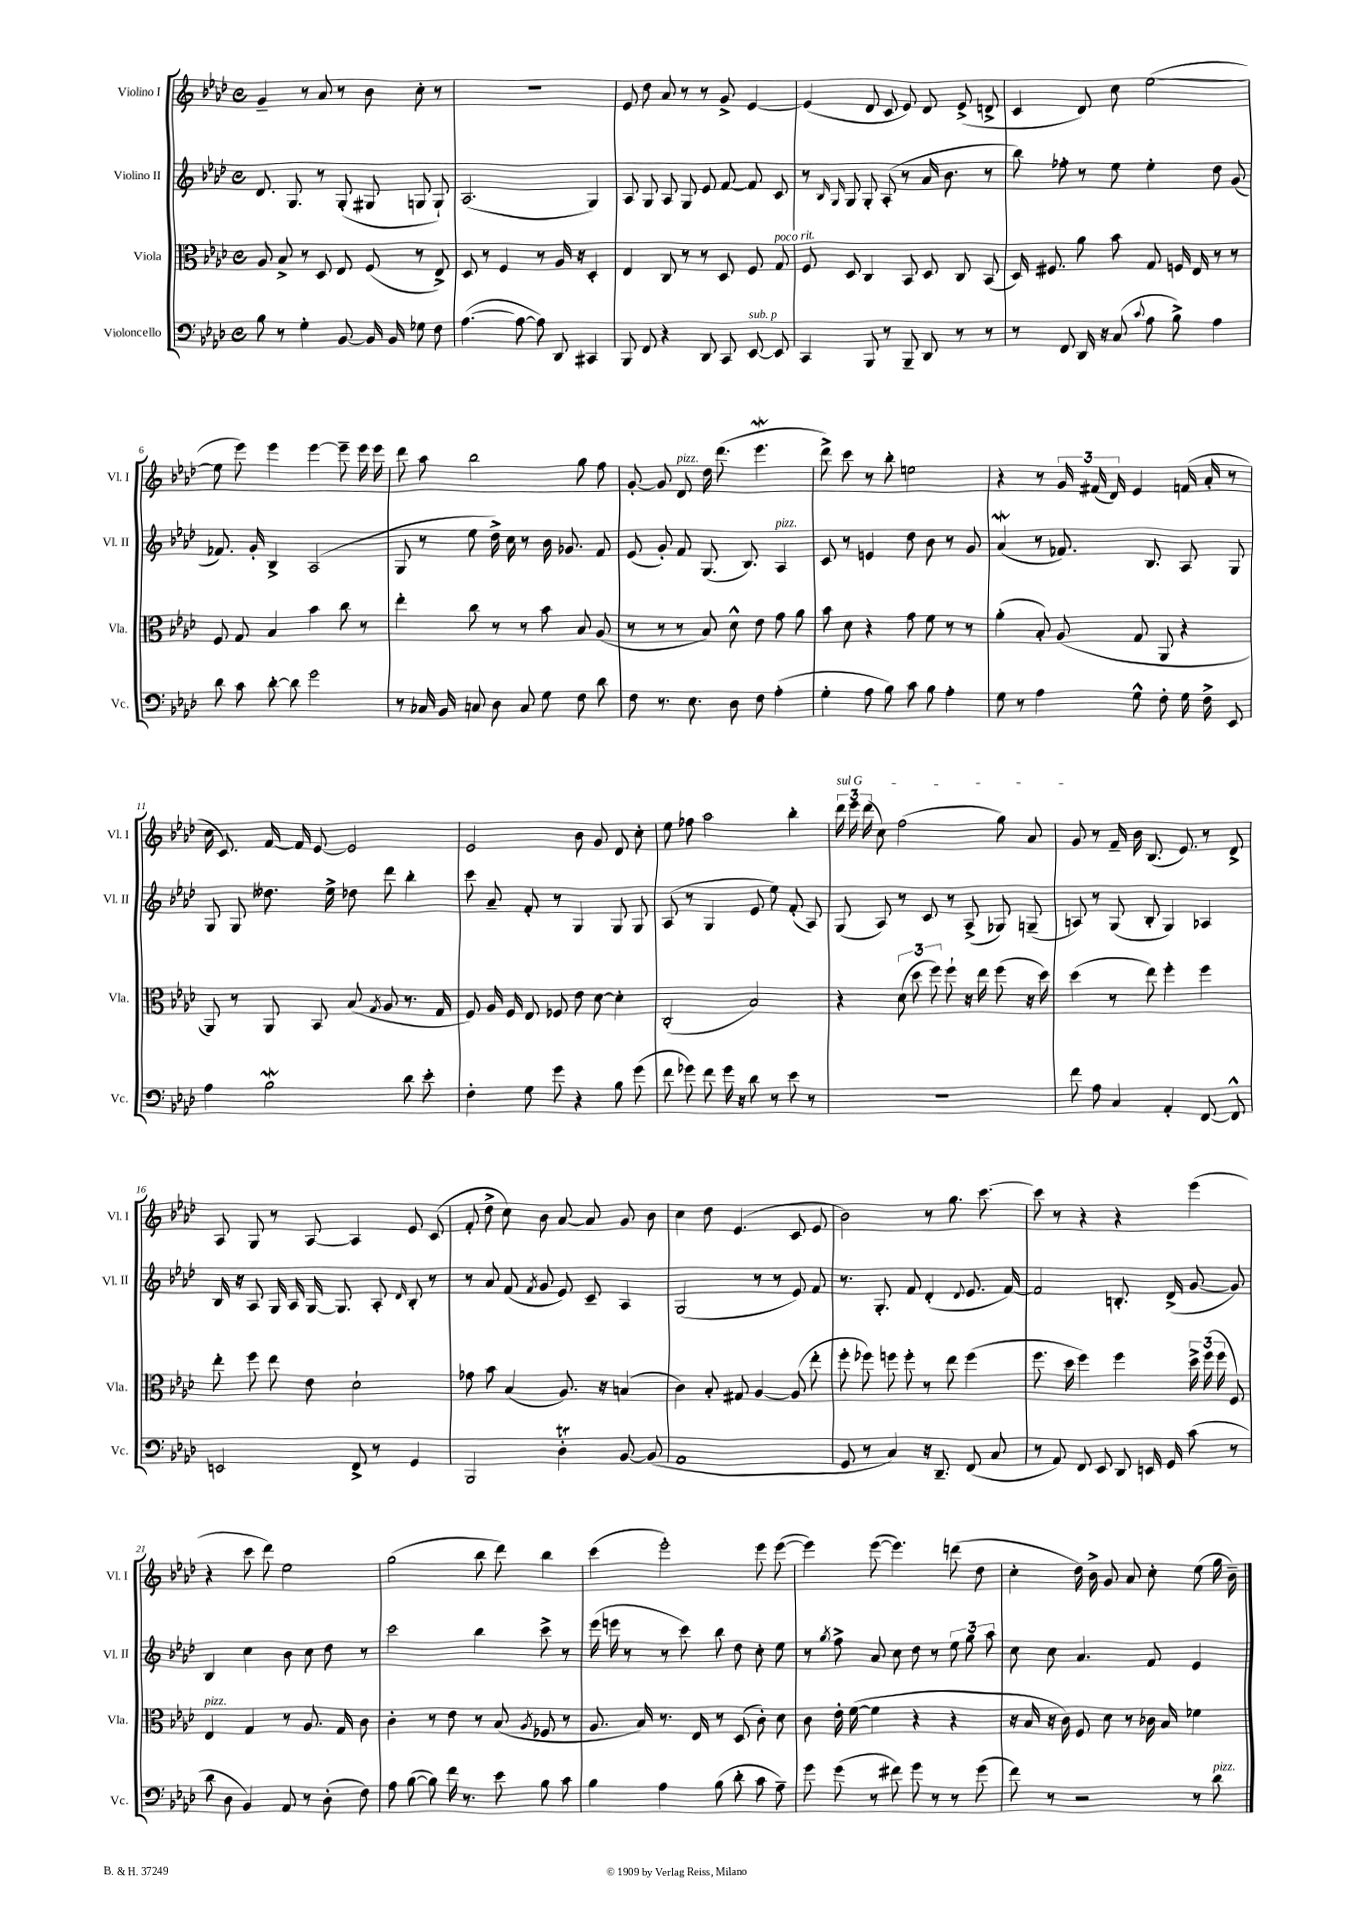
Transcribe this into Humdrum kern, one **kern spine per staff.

**kern	**kern	**kern	**kern
*staff4	*staff3	*staff2	*staff1
*clefF4	*clefC3	*clefG2	*clefG2
*k[b-e-a-d-]	*k[b-e-a-d-]	*k[b-e-a-d-]	*k[b-e-a-d-]
*M4/4	*M4/4	*M4/4	*M4/4
*met(c)	*met(c)	*met(c)	*met(c)
8B-	8A-	8.d-	4g~
8r	8B-^	.	.
.	.	8.G	.
4G'	8r	.	8r
.	8D-	8r	8a-
[8BB-	8E-	(8G'	8r
16BB-]	(8F	8G#	8b-
16BB-	.	.	.
8G-	8r	8G	8cc'
8F	8E-^)	8G`)	8r
=	=	=	=
([4.A-	8D-	(2.A-	1r
.	8r	.	.
.	4F	.	.
8A-_	.	.	.
8A-])	8r	.	.
8DD-	16A-	.	.
.	16r	.	.
4CC#	4D-'	4G)	.
=	=	=	=
8BBB-	4E-	8A-	8e-
8FF	.	8G	8dd-
4r	8C	8A-	8a-
.	8r	8G	8r
8DD-	8r	8e-	8r
8CC	8D-	[8f	8g^
[8EE-	8F	8f]	[4e-
8EE-]	8G	8c	.
=	=	=	=
4CC	8F	8r	(4e-]
.	.	16qqB-	.
.	.	16qqG	.
.	8D-	8G	.
8BBB-	4C	8G'	8d-
8r	.	(8A-'	8c
8BBB-~	8BB-	8r	8e-)
8DD-	8D-	16a-	8d-
.	.	8.b-	.
8r	8C	.	(8e-^
8r	(8BB-	8r	8d^
=	=	=	=
8r	16D-)	8bb-)	4c
.	8.F#	.	.
8FF	.	8ff-'	.
16DD-	8a-	8r	8d-)
16r	.	.	.
(8C	8b-	8ee-	8cc
8qqc	.	.	.
8A-	8G	4ee-'	([2ee-
8B-^)	16F	.	.
.	16E-	.	.
4A-	8r	8dd-	.
.	8r	(8g	.
=	=	=	=
8d-	8F	8.f-)	8ee-]
8c	8G	.	8eee-)
.	.	16g'	.
[8d-'	4B-	4B-^	4eee-
8d-]	.	.	.
2g	4b-	(2A-	[4eee-
.	8cc	.	8eee-~]
.	8r	.	16eee-
.	.	.	16eee-
=	=	=	=
8r	4ee-'	8G	8ddd-
16C-	.	8r	8aa-
16BB-	.	.	.
8C	8cc	8ee-	2bb-
8D-	8r	16dd-^)	.
.	.	16cc	.
8C	8r	8r	.
8G	8b-	16b-	.
.	.	8.g-	.
8F	8B-	.	8gg
8d-	(8A-	8f	8ff
=	=	=	=
8F	8r	(8e-	[8g'
8.r	8r	8g')	8g]
.	8r	8f	8d-
8.E-	.	.	.
.	8B-)	(8.G	16dd-
.	.	.	(8.ddd-
8D-	8d-^^	.	.
.	.	8.B-)	.
8F	8e-	.	4.eee-
(4A-'	8g	4A-	.
.	8a-	.	.
=	=	=	=
4G'	8b-	8c	8ddd-^)
.	8d-	8r	8ccc
8A-	4r	4e	8r
8B-)	.	.	8bb-'
8c	8g	8dd-	2ee
8B-	8f	8b-	.
4A-'	8r	8r	.
.	8r	8g	.
=	=	=	=
8G	(4a-'	(4a-	4r
8r	.	.	.
4A-	8B-')	8r	8r
.	(8A-	8.f-)	24g
.	.	.	(24f#
.	.	.	24d-)
8G^^	8G	.	4e-
.	.	8.B-	.
8F'	8AA-	.	.
16G	4r	8A-	(16f
16F^	.	.	16a-'
8EE-	.	8G	8r
=	=	=	=
4A-	8AA-)	8G	16cc
.	.	.	8.c)
.	8r	8G	.
2B-	8AA-	8.dd--	[16f
.	.	.	16f]
.	8BB-	.	[8e-
.	.	16ee-^	.
.	(8B-	8dd-	2e-]
.	8qG	.	.
.	8A-	8ddd-	.
8d-	8.r	4bb-'	.
8e-'	.	.	.
.	16G	.	.
=	=	=	=
4F'	8F)	8ccc	2e-
.	16A-	8a-~	.
.	16F	.	.
8G	8E-	8f'	.
8g	8F-	8r	.
4r	8e-	4G	8b-
.	[8d-	.	8g
8B-	4d-']	8G	8d-
(8g	.	8G	8cc'
=	=	=	=
8f	(2C'	(8A-	8ee-
8g-)	.	8r	8ff-
8f	.	4G	2aa-
16g-	.	.	.
16r	.	.	.
8d-	2B-)	8e-	.
8r	.	8ee-)	.
8e-	.	(8f'	4bb-'
8r	.	8A-)	.
=	=	=	=
1r	4r	(8G	24ddd-
.	.	.	24eee-
.	.	.	(24ddd-
.	.	8A-)	8cc)
.	(12d-	8r	(2ff
.	12dd-	.	.
.	.	8c	.
.	12ff)	.	.
.	8ff`	8r	.
.	16r	(8A-^	.
.	16ee-	.	.
.	(8ff	8G-)	8gg)
.	16r	(8G~	8a-
.	16dd-)	.	.
=	=	=	=
8f	(4dd-	8A)	8g
8A-	.	8r	8r
4C	8r	(8G	16f~
.	.	.	16b-
.	8ee-)	8B-'	(8.B-
4AA-'	4ff'	4G)	.
.	.	.	8.e-)
[8FF	4ff	4A-	8r
8FF^^]	.	.	8d-^
=	=	=	=
2EE	8ee-'	16B-	8A-
.	.	16r	.
.	8ff	8A-	8G
.	8ee-	16G	8r
.	.	16A-	.
.	8e-	[16G	[8A-
.	.	8.G]	.
8FF^	2d-`	.	4A-]
8r	.	8A-'	.
.	.	16qqd-	.
4GG	.	8B-'	8e-
.	.	8r	(8c
=	=	=	=
2BBB-	8g-	8r	8f'
.	8b-	8a-	8dd-^
.	(4B-	(8f	8cc)
.	.	8qf	.
.	.	8g	8b-
4D-'	8.A-)	8e-)	[8a-
.	.	8c~	8a-]
.	16r	.	.
[8BB-	(4B	4A-	8g
(8BB-]	.	.	8b-
=	=	=	=
1AA-	4c)	(2G	4cc
.	8B-'	.	8dd-
.	8G#	.	(4.e-
.	[4A-	8r	.
.	.	8r	.
.	(8A-]	8e-)	8c
.	8ee-'	8f	8e-
=	=	=	=
8GG	8ff'	8.r	2b-)
8r	8ff-)	.	.
.	.	8.G'	.
4C)	8ff	.	.
.	8ff'	8f	.
16r	8r	(4d-'	8r
8.DD-~	.	.	.
.	8ee-	.	8.gg
.	.	8qqd-	.
(8FF	(4ff	8.e-	.
.	.	.	[8.ccc
8C	.	.	.
.	.	[16f)	.
=	=	=	=
8r	8.ff	2f]	8ccc]
8AA-)	.	.	8r
.	16dd-	.	.
8FF	4ff)	.	4r
8EE-	.	.	.
8DD-	4ff	8.B'	4r
16EE	.	.	.
16GG	.	(16d-^	.
(8c	24dd-^	[8g	(4eee-
.	(24ff	.	.
.	24ff	.	.
8r	8F)	8g])	.
=	=	=	=
8d-	4E-	4B-	4r
8D-	.	.	.
4BB-)	4G	4cc	8ccc
.	.	.	8ddd-)
8AA-	8r	8b-	2ee-
8r	8.A-	8cc	.
(8D-'	.	8dd-	.
.	16G	.	.
8F)	8c	8r	.
=	=	=	=
8A-	4c'	2ccc	(2gg
([8B-	.	.	.
8B-])	8r	.	.
16f	8e-	.	.
8.r	.	.	.
.	8r	4bb-	8bb-
8e-	(8B-	.	8ddd-)
.	8qA-	.	.
8B-	8F-	8ccc^	4bb-
8c	8r	8r	.
=	=	=	=
4B-	8.A-	(16eee-	(4ccc
.	.	16eee	.
.	.	8r	.
.	16B-)	.	.
4A-	8.r	8r	2eee-')
.	.	8ccc)	.
.	16E-	.	.
(8B-	8r	8bb-	.
8d-'	(8D-	8dd-	.
8c	8c')	8cc'	8eee-
8A-~)	8d-	8ee-	([8eee-
=	=	=	=
8g	8c	8r	4eee-])
.	.	8qgg	.
(8g	16e-'	8ff^	.
.	([16f	.	.
8r	4f]	8a-	([8eee-
8f#)	.	8cc	4.eee-])
8g	4r	8dd-	.
8r	.	8r	.
8r	4r	12ee-	(8ddd
.	.	12gg	.
(8g	.	.	8dd-
.	.	12aa-	.
=	=	=	=
8f)	16r	8cc	4cc'
.	16B-	.	.
8r	16r	8cc	.
.	16c)	.	.
2r	8F	4.a-	16dd-)
.	.	.	16b-^
.	8d-	.	8g
.	8r	.	8a-
.	16c-	8f	8cc'
.	16B-	.	.
8r	4f-	4e-	(8ee-
8d-	.	.	16gg
.	.	.	16b-~)
==	==	==	==
*-	*-	*-	*-
